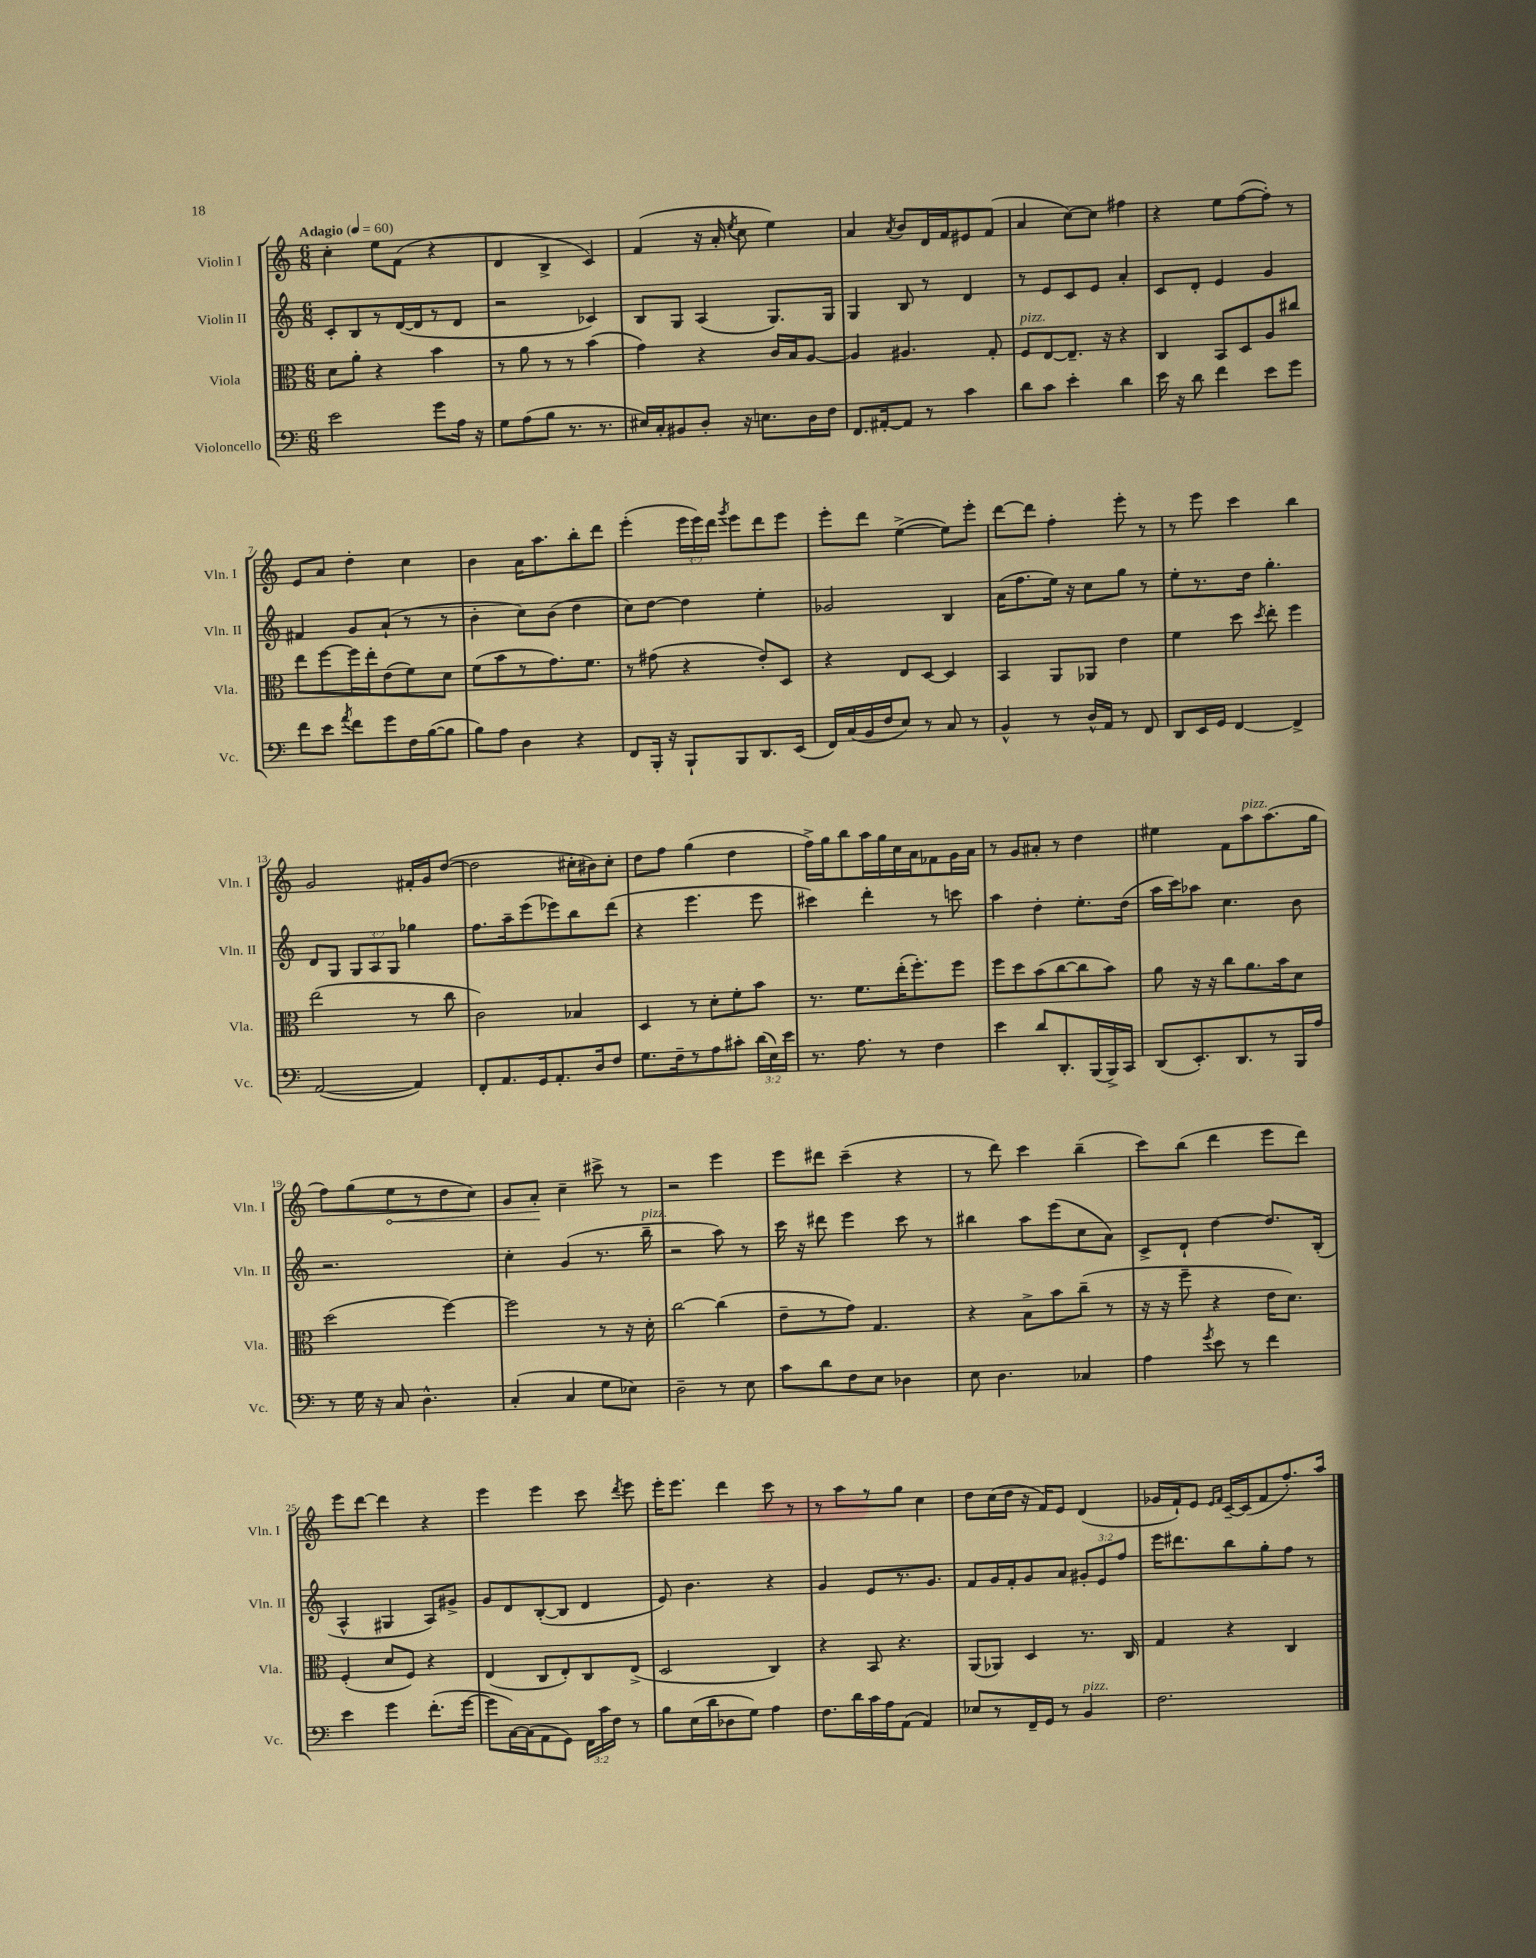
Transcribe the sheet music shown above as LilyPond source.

<<
\new StaffGroup <<
\new Staff = "s0" \with { instrumentName = "Violin I" shortInstrumentName = "Vln. I" } {
    \clef treble \key c \major \numericTimeSignature \time 6/8 \override Staff.TupletNumber.text = #tuplet-number::calc-fraction-text \tempo "Adagio" 4 = 60
    \autoBeamOff c''4-. e''8[ f'8]( r4 |
    d'4 b4-> c'4) |
    f'4( r16 a'16-. \acciaccatura { e''8 } c''8 e''4) |
    a'4 \acciaccatura { a'8 } b'8[ d'16 f'16 eis'8 f'8]( |
    a'4 c''8[~) c''8] fis''4 |
    r4 e''8[ f''8~( f''8]-.) r8 |
    e'8[ a'8] d''4-. c''4 |
    b'4 a'16[ a''8. b''8-. d'''8] |
    e'''4-.( \tuplet 3/2 { e'''16[ e'''16) d'''16] } \acciaccatura { g'''8 } e'''8[ d'''8 e'''8] |
    e'''8[-. d'''8] e''4~->( e''8[) e'''8]-. |
    d'''8[~ d'''8] f''4-. e'''8-. r8 |
    r8 e'''8 c'''4 b''4 |
    g'2 fis'16[-. g'16 d''8]~( |
    d''2 cis''16[-. bis'16) cis''8]-. |
    d''8[ f''8] g''4( d''4 |
    f''16[->) g''16 b''8 a''16 g''16 c''16 a'16 fes'8 g'16 a'16] |
    r8 g'8[ ais'8]-. r8 d''4 |
    eis''4 f'8[ a''8^\markup { \italic "pizz." } a''8.( g''16] |
    f''8[) g''8( \once \override Hairpin.circled-tip = ##t e''8\< r8 d''8 c''8]) |
    g'8[ a'8]-.\! c''4-- cis'''8-> r8 |
    r2 e'''4 |
    e'''8[ dis'''8] c'''4--( r4 |
    r8 d'''8) c'''4 b''4--( |
    c'''8[) b''8]( d'''4 e'''8[ d'''8]) |
    e'''8[ d'''8]~ d'''4 r4 |
    e'''4 e'''4 c'''8 \acciaccatura { d'''8 } e'''8 |
    e'''16[-. e'''8.] d'''4 c'''8 r8 |
    r8 a''8[ r8 g''8] c''4 |
    d''8[ c''16( d''16] r16 f'16[) e'8] d'4( |
    ges'16[ f'16-!) e'8] \grace { e'16[ f'16] } c'16[~-- c'16( f'8 f''8.-.) a''16] \bar "|." |
}
\new Staff = "s1" \with { instrumentName = "Violin II" shortInstrumentName = "Vln. II" } {
    \clef treble \key c \major \numericTimeSignature \time 6/8 \override Staff.TupletNumber.text = #tuplet-number::calc-fraction-text
    \autoBeamOff c'8[-. b8 r8 d'16~( d'16 r8 d'8] |
    r2 ces'4) |
    b8[ g8] a4( g8.[) g16] |
    g4 b8 r8 d'4 |
    r8 e'8[ c'8 e'8] a'4-. |
    c'8[ d'8]-. e'4 g'4 |
    fis'4 g'8[ a'8]-!( r8 r8 |
    b'4-. c''8[) b'8]( d''4 |
    c''8[) d''8]~ d''4 e''4-. |
    ges'2 b4 |
    a'16[( f''8. e''16]) r16 c''8[ g''8] r8 |
    e''8[-. r8. d''16] g''4.-. |
    d'8[ g8] \tuplet 3/2 { g8[ a8 g8] } ges''4 |
    f''8.[ a''16-- e'''8( ees'''8) b''8 d'''8]( |
    r4 e'''4. e'''8 |
    cis'''4) d'''4-. r8 c'''8 |
    a''4 d''4-. e''8.[-. d''16]( |
    a''16[ c'''16) aes''8] c''4. b'8 |
    r2. |
    c''4-. g'4( r8. b''16--^\markup { \italic "pizz." } |
    r2 a''8) r8 |
    c'''16 r16 dis'''8 e'''4 c'''8 r8 |
    bis''4 a''8[ e'''8( c''8 a'8]) |
    c'8[-> d'8]-! d''4~ d''8.[ b16]-.( |
    a4-^ gis4 a8[) gis'8]-> |
    g'8[ d'8 b8~-.( b8] d'4 |
    e'8) b'4. r4 |
    g'4 e'8[ r8. g'8.] |
    f'8[ g'16 f'16-. g'8 a'8] \tuplet 3/2 { gis'8[-. e'8 f''8] } |
    e'''16[ dis'''8. b''8 g''8-. f''8] r8 \bar "|." |
}
\new Staff = "s2" \with { instrumentName = "Viola" shortInstrumentName = "Vla." } {
    \clef alto \key c \major \numericTimeSignature \time 6/8
    \autoBeamOff d'8[ a'8]-. r4 b'4 |
    r8 a'8 r8 r8 b'4( |
    g'4) r4 c'16[ b16 a8]~ |
    a4 ais4. g8-. |
    f8[^\markup { \italic "pizz." } e8~ e8.]-- r16 r4 |
    c4 b,8[ d8 a8 cis''8] |
    e''8[ f''8~ f''16 e''16-. e'8( f'8) d'8] |
    f'8[( b'8 r8 g'8.) f'8.] |
    r8 gis'8( r4 e'8[-.) d8] |
    r4 e8[ d8]~ d4 |
    b,4 a,8[ aes,8] e'4 |
    f'4 d''8 \acciaccatura { d''8 } e''8-. f''4 |
    e''2( r8 c''8 |
    c'2) bes4 |
    d4 r8 d'8[-. f'8-. b'8] |
    r8. f'8.[ e''16-.( f''8.-.) f''8] |
    f''8[ d''8 b'8( c''8~ c''8 b'8]) |
    a'8 r16 r16 c''8[ a'8. b'16 d'8] |
    d''2( f''4~) |
    f''2 r8 r16 d'16-. |
    c''2~ c''4( |
    e'8[-- r8 g'8]) g4. |
    r4 b8[-> b'8 c''8]--( r8 |
    r16 r16 f''8-- r4 e'16[ d'8.]) |
    f4-.( d'8[ f8]) r4 |
    e4( c8[ e8-.) c8 e8]->( |
    d2 c4) |
    r4 b,8 r4. |
    a,8[( aes,8]) d4 r8. c16 |
    g4 r4 c4 \bar "|." |
}
\new Staff = "s3" \with { instrumentName = "Violoncello" shortInstrumentName = "Vc." } {
    \clef bass \key c \major \numericTimeSignature \time 6/8 \override Staff.TupletNumber.text = #tuplet-number::calc-fraction-text
    \autoBeamOff e'2 g'8[ a16] r16 |
    g8[ a8( b8] r8. r8. |
    eis16[) c16-. bis,8 d8]-. r16 e8.[ d16 f16] |
    f,8.[ ais,16~-. ais,8] r8 c'4 |
    d'8[ c'8] e'4-. d'4 |
    e'16 r16 d'8 f'4 e'8[ g'8] |
    f'8[ e'8] \acciaccatura { a'8 } f'8[ g'8 f16 b16~( b8] |
    b8[) a8] d4 r4 |
    f,8[ b,,16]-. r16 b,,8[-! b,,8 d,8. e,16]( |
    f,16[) c16( b,16 f16 e8]) r8 c8 r8 |
    b,4-^ r8 d16[-^ a,16] r8 f,8 |
    d,8[ e,16 g,16] f,4~ f,4-> |
    a,2~( a,4) |
    f,8[-. a,8. g,16 a,8.-. d16 f8] |
    g8.[ f16-- r8 a8 cis'8]-. \tuplet 3/2 { d'16[( e16) e'16] } |
    r8. a8. r8 f4 |
    e'4 d'8[ d,8.-. b,,16( b,,16->) c,16] |
    d,8[( e,8.-.) d,8. r8 b,,16 a16] |
    r8 g16 r16 c8 d4.-^ |
    c4-.( c4 g8[ ees8]) |
    d2-- r8 e8 |
    c'8[ d'8 f8 e8] des4 |
    e8 d4. ces4 |
    a4 \acciaccatura { g'8 } e'8 r8 f'4 |
    e'4 g'4 f'8.[-.( g'16]~ |
    g'8[ c16~) c16( a,8 g,8]) \tuplet 3/2 { f,16[ c'16 f16] } r8 |
    b8[ e16( d'16 des8 g8]) a4 |
    f8.[ d'16 c'16 a16 a,8]( a,4) |
    ees8[ r8 f,16-- g,16] r8 b,4^\markup { \italic "pizz." } |
    f2. \bar "|." |
}
>>
>>
